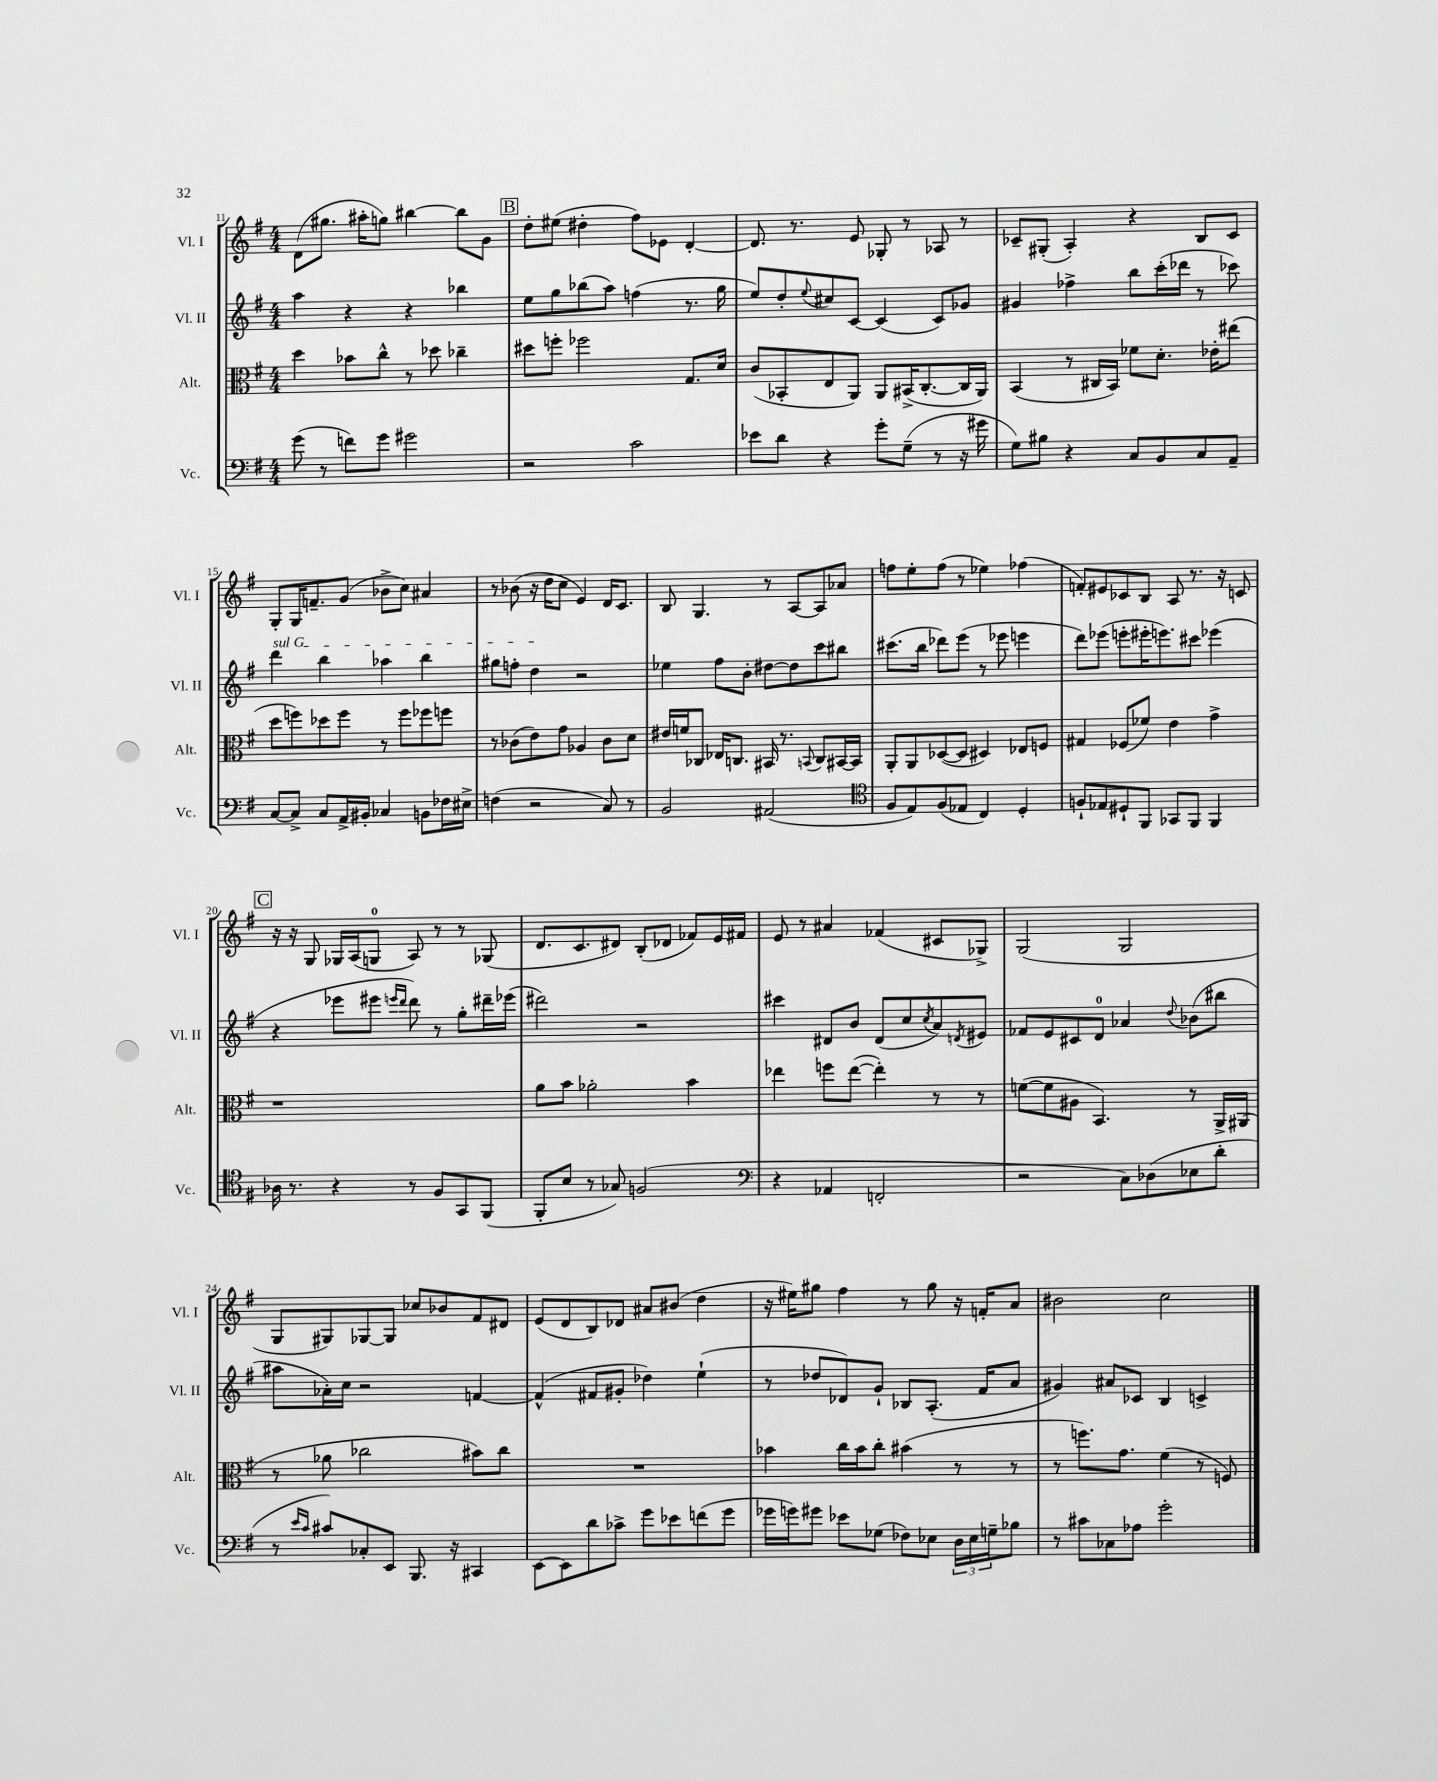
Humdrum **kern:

**kern	**kern	**kern	**kern
*part4	*part3	*part2	*part1
*staff4	*staff3	*staff2	*staff1
*I"Vc.	*I"Alt.	*I"Vl. II	*I"Vl. I
*I'Vc.	*I'Alt.	*I'Vl. II	*I'Vl. I
*clefF4	*clefC3	*clefG2	*clefG2
*k[f#]	*k[f#]	*k[f#]	*k[f#]
*M4/4	*M4/4	*M4/4	*M4/4
=11	=11	=11	=11
(8g\	4dd\	4aa\	(8d\L
8r	.	.	8.gg#X\J
8fn\L)	8b-X\L	4r	.
.	.	.	16aa#X'\KL
8g\J	8cc^^\J	.	8ggn\J)
2g#X\	8r	4r	[4bb#X\
.	8dd-X\	.	.
.	4cc-X~\	4bb-X\	8bb#\L]
.	.	.	8g\J
!!LO:REH:place=s1:t=B
=12	=12	=12	=12
2r	8dd#X\L	8ee\L	8dd'\L
.	8ffn'\J	8gg\	(8ee#X\J
.	2ff-X\	(8bb-X\	4dd#X'\
.	.	8aa\J)	.
2c\	.	(4ffn\	8ff#\L)
.	.	.	8e-X\J
.	8.G/L	8.r	[4d'/
.	16d/Jk	16gg\	.
=13	=13	=13	=13
8e-X\L	(8c/L	8ee/L)	8.d/]
8d\J	8BB-X'/	8dd'/	.
.	.	.	8.r
.	.	8qqee/	.
4r	8E/	8cc#X/	.
.	8AA/J)	[8c/J	8e/
8g'\L	8AA/L	(4c/]	8G-X'/
(8G~\J	(16BB#X^/K	.	8r
.	[8.C'/	.	.
8r	.	8c/L)	8A-X/
16r	16C/L]	8g-X/J	8r
16g#X\	16AA/JJ)	.	.
=14	=14	=14	=14
8G\L)	(4BB/	4g#X/	8c-X~/L
8B#X\J	.	.	(8G#X'/J
4r	8r	4ff-X^\	4A'/)
.	16C#X/LL	.	.
.	16BB/JJ)	.	.
8C/L	8f-X\L	8bb\L	4r
8BB/	8.d'\J	(16ccc'\L	.
.	.	16ddd-X\JJ	.
8C/	.	8r	8B/L
.	16e-X'\KL	.	.
8AA~/J	(8ee#X\J	8ccc-X\)	8c-/J
!!LO:LB:g=z
=15	=15	=15	=15
!	!	!LO:TX:a:i:t=sul G	!
[8C/L	8dd\L	4ddd\	8G'/L
8C^/J]	8ffn\)	.	16G/K
.	.	.	8.fn~/
8C/L	8dd-X\	4bb\	.
16AA^/L	8ff\J	.	(8g/J
16BB#X'/JJ	.	.	.
4C-X/	8r	4aa-X\	8b-X^\L
.	8ff\L	.	8cc\J)
8BBn\L	8ff-X\	4bb\	4a#X/
16F-X\L	8ffn\J	.	.
16E#X^\JJ	.	.	.
=16	=16	=16	=16
(4Fn\	8r	8gg#X\L	8r
.	(8c-X\L	8ffn'\J	(8b-X\
2r	8e\)	4dd\	16r
.	.	.	16dd\KL
.	8g\J	.	8cc\J
.	4A-X/	2r	4e/)
8C/)	8c-\L	.	16d/KL
.	.	.	8.c/J
8r	8d\J	.	.
=17	=17	=17	=17
2BB/	16e#X/LL	4ee-X\	8B/
.	16fn/J	.	.
.	8C-X/J	.	4.G/
.	16E-X/KL	8ff#\L	.
.	8.Cn/J	.	.
.	.	8b'\J	.
(2AA#X/	16BB#X/	[8dd#X\L	8r
.	8.r	.	.
.	.	8dd#\]	[8A/L
.	8qqBBn/	.	.
.	8C/L	8ccc\	8A/]
.	[16BB#X/L	8bb#X\J	8a-X/J
.	16BB#/JJ]	.	.
=18	=18	=18	=18
*clefC4	*	*	*
8F#/L	8AA'/L	(8.ccc#X\L	8ffn\L
8E/)	8AA/	.	8ee'\
.	.	16bb\Jk	.
(8F#/	([8D-X/	8ddd-X\L)	(8ff\J
8E-X/J	8D-/J]	(8eee\J	8r
4C/)	4D#X/)	8r	4ee-X\)
.	.	8eee-X\	.
4D'/	8E-X/L	4eeen\	(4ff-X\
.	8Fn/J	.	.
=19	=19	=19	=19
8Fn`/L	4G#X/	8ddd\L)	8fn'/L)
8E-X/	.	(8eee-X\J	8e#X/
8D#X`/	(8F-X/L	8eeen'\L	8c-X/
8FF#/J	8f-X/J)	16eee#X'\K	8B/J
.	.	8.eeen\)	.
8GG-X/L	4e\	.	8A/
8FF#/J	.	8ccc#X\J	8.r
4FF#/	4g^\	(4eee-X\	.
.	.	.	16r
.	.	.	8cn/
!!LO:LB:g=z
!!LO:REH:place=s1:t=C
=20	=20	=20	=20
16A-X\	1r	4r	16r
8.r	.	.	16r
.	.	.	8G/
4r	.	8eee-X\L	16G-X/LL
.	.	.	(16A/J
.	.	8eee#X\J	8Gn/J
.	.	16qqeeen/LL	.
.	.	16qqddd/JJ	.
8r	.	8ddd\)	8A/)
8F#/L	.	8r	8r
8GG/	.	8gg'\L	8r
(8FF#/J	.	16ddd#X~\L	(8G-X/
.	.	(16eee-X\JJ	.
=21	=21	=21	=21
8FF#'/L	8a\L	2ddd#X\)	8.d/L
8B/J	8b\J	.	.
.	.	.	8.c/
8r	2a-X'\	.	.
8G-X/)	.	.	8d#X/J)
(2Fn/	.	2r	(8B'/L
.	.	.	8d-X/J
.	4b\	.	8f-X/L)
.	.	.	16e/L
.	.	.	16f#X/JJ
=22	=22	=22	=22
*clefF4	*	*	*
4r	4ee-X\	4ccc#X\	8e/
.	.	.	8r
4AA-X/	8ffn\L	8d#X/L	4a#X/
.	([8ee-\J	8b/J	.
2FFn'/	4ee-'\])	(8d#/L	(4f-X/
.	.	8cc/	.
.	.	8qcc/	.
.	8r	8a/)	8c#X/L
.	.	8qdn/	.
.	8r	8e#X/J	8G-X^/J)
=23	=23	=23	=23
2r	([8fn\L	8f-X/L	(2G/
.	8f\]	8e/	.
.	8A#X\J	8c#X/	.
.	4.BB/)	8d/J	.
8C\L)	.	4a-X/	2G/
(8D-X\	.	.	.
.	.	8qqdd/	.
8E-X\	8r	(8b-X\L	.
8d'\J	16AA^/LL	8bb#X\J	.
.	(16AA#X/JJ	.	.
!!LO:LB:g=z
=24	=24	=24	=24
8r	8r	8aa#X\L	8G/L
16qqe/LL	.	.	.
16qqc/JJ	.	.	.
8c#X/L)	8a-X\	16a-X'\L)	8G#X/)
.	.	16cc\JJ	.
8C-X'/	2cc-X\	2r	[8G-X/
8EE/J	.	.	8G-/J]
8.BBB/	.	.	8cc-X/L
.	.	.	8b-X/
16r	.	.	.
4CC#X/	8b#X\L)	[4fn/	8f#/
.	8cc-\J	.	8d#X/J
=25	=25	=25	=25
[8EE\L	1r	(4f^^/]	(8e/L
8EE\]	.	.	8d/
8d\	.	8f#X/L	8B/)
8c-X^\J	.	8g#X'/J	8d-X/J
8g\L	.	4dd-X\)	8a#X/L
8e-X\	.	.	(8b#X/J
(8fn\	.	(4ee`\	4dd\
8g\J	.	.	.
=26	=26	=26	=26
16g-X\LL	4b-X\	8r	16r
16gn\J)	.	.	16ee#X\KL)
8g#X\J	.	8dd-X/L	8gg#X\J
8e-X\L	16cc\LL	8d-X/)	4ff#\
.	16b-\J	.	.
(8G-X\J	8cc'\J	8g`/J	.
8F-X\L)	(4b#X\	8B-X/L	8r
8E-X\J	.	(8.A'/J	8gg#\
24D\LL	8r	.	16r
24E-\	.	.	.
.	.	16f#/KL	16fn'/KL
24Gn~\J	.	.	.
8B-X\J	8r	8a/J	8a/J
=27	=27	=27	=27
8r	8r	4g#X/)	2b#X\
8c#X\L	8.ffn\L)	.	.
8C-X\	.	8a#X/L	.
.	8.g\J	.	.
8A-X\J	.	8c-X/J	.
2g'\	(4f#\	4B/	2cc\
.	8r	4cn^/	.
.	8Fn/)	.	.
==	==	==	==
*-	*-	*-	*-
